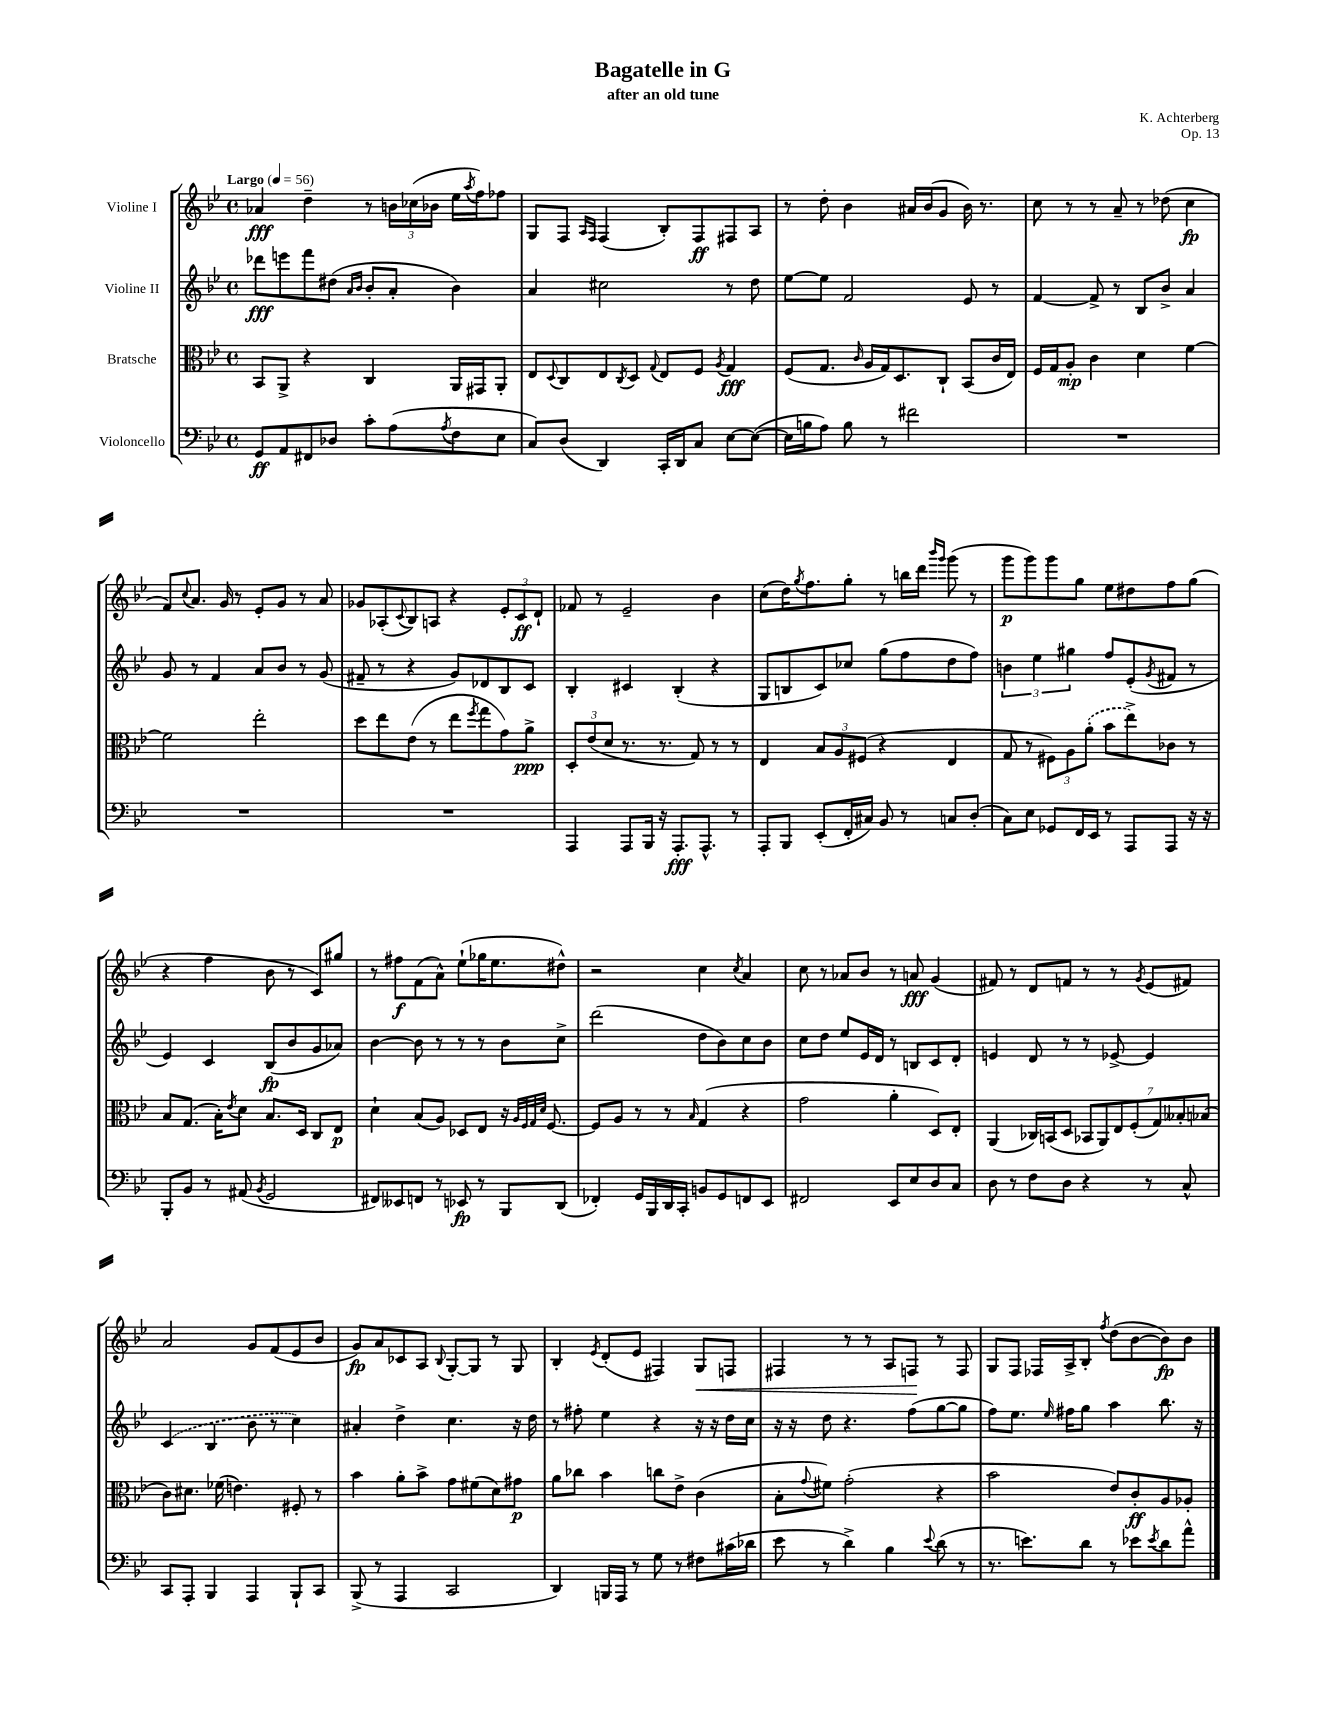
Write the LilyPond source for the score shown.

\header { title = "Bagatelle in G" composer = "K. Achterberg" subtitle = "after an old tune" opus = "Op. 13" }
<<
\new StaffGroup <<
\new Staff = "s0" \with { instrumentName = "Violine I" } {
    \clef treble \key bes \major \defaultTimeSignature \time 4/4 \tempo "Largo" 4 = 56
    aes'4\fff d''4-- r8 \tuplet 3/2 { b'16 ces''16( bes'16 } ees''16 \acciaccatura { a''8 } f''16) fes''8 |
    g8 f8 \grace { a16 f16 } f4( bes8-.) f8\ff fis8 a8 |
    r8 d''8-. bes'4 ais'16 bes'16( g'8 bes'16) r8. |
    c''8 r8 r8 a'8-- r8 des''8( c''4\fp |
    f'8) \appoggiatura { c''8 } a'8. g'16 r8 ees'8-. g'8 r8 a'8 |
    ges'8 aes8-.( \appoggiatura { c'8 } bes8) a8 r4 \tuplet 3/2 { ees'8-. c'8\ff d'8-! } |
    fes'8 r8 ees'2-- bes'4 |
    c''8( d''16) \acciaccatura { g''8 } f''8. g''8-. r8 b''16 d'''16 \grace { bes'''16 g'''16 } g'''8( r8 |
    g'''8\p g'''8) g'''8 g''8 ees''8 dis''8 f''8 g''8( |
    r4 f''4 bes'8 r8 c'8) gis''8 |
    r8 fis''8\f f'8( a'8-^) ees''8-!( ges''16 ees''8. dis''8-^) |
    r2 c''4 \acciaccatura { c''8 } a'4 |
    c''8 r8 aes'8 bes'8 r8 a'8\fff g'4( |
    fis'8) r8 d'8 f'8 r8 r8 \acciaccatura { g'8 } ees'8( fis'8) |
    a'2 g'8 f'8( ees'8 bes'8 |
    g'8\fp) a'8 ces'8 a8 \appoggiatura { bes8 } g8~-. g8 r8 g8 |
    bes4-. \acciaccatura { ees'8 } d'8-.( ees'8 fis4) g8\< f8 |
    fis4 r8 r8 a8 f8\! r8 f8 |
    g8 f8 fes16 a16-> bes8-. \acciaccatura { f''8 } d''8( bes'8~ bes'8\fp) bes'8 \bar "|." |
}
\new Staff = "s1" \with { instrumentName = "Violine II" } {
    \clef treble \key bes \major \defaultTimeSignature \time 4/4
    des'''8\fff e'''8 f'''8 dis''8( \grace { a'16 bes'16 } bes'8-. a'8-. bes'4) |
    a'4 cis''2 r8 d''8 |
    ees''8~ ees''8 f'2 ees'8 r8 |
    f'4~ f'8-> r8 bes8 bes'8-> a'4 |
    g'8 r8 f'4 a'8 bes'8 r8 g'8( |
    fis'8-- r8 r4 g'8) des'8 bes8 c'8 |
    bes4-. cis'4 bes4-.( r4 |
    g8 b8 c'8) ces''8 g''8( f''8 d''8 f''8) |
    \tuplet 3/2 { b'4 ees''4 gis''4 } f''8 ees'8-.( \acciaccatura { g'8 } fis'8 r8 |
    ees'4) c'4 bes8\fp( bes'8 g'8 aes'8) |
    bes'4~ bes'8 r8 r8 r8 bes'8 c''8-> |
    d'''2( d''8 bes'8) c''8 bes'8 |
    c''8 d''8 ees''8 ees'16 d'16 r8 b8 c'8 d'8-. |
    e'4 d'8 r8 r8 ees'8~-> ees'4 |
    \once \slurDashed c'4( bes4 bes'8 r8 c''4) |
    ais'4-. d''4-> c''4. r16 d''16 |
    r8 fis''8-. ees''4 r4 r16 r16 d''16 c''16 |
    r16 r16 d''8 r4. f''8( g''8~ g''8 |
    f''8) ees''8. \grace { ees''16 } fis''16 g''8 a''4 bes''8. r16 \bar "|." |
}
\new Staff = "s2" \with { instrumentName = "Bratsche" } {
    \clef alto \key bes \major \defaultTimeSignature \time 4/4
    bes,8 a,8-> r4 c4 a,16 gis,16 a,8-. |
    ees8 \appoggiatura { d8 } c8 ees8 \acciaccatura { c8 } d8 \appoggiatura { g8 } ees8 f8 \acciaccatura { a8 } g4\fff |
    f8( g8. \grace { c'16 } a16 g16) d8. c8-! bes,8( c'16 ees16) |
    f16 g16 a8-.\mp c'4 d'4 f'4~ |
    f'2 ees''2-. |
    d''8 ees''8 ees'8( r8 ees''8 \acciaccatura { f''8 } g''8 g'8) a'8->\ppp |
    \tuplet 3/2 { d8-. ees'8( d'8 } r8. r8. g8) r8 r8 |
    ees4 \tuplet 3/2 { bes8 a8 fis8( } r4 ees4 |
    g8 r8 \tuplet 3/2 { fis8) a8 \once \slurDashed a'8-.( } bes'8 ees''8->) ces'8 r8 |
    bes8 g8.( bes16-.) \acciaccatura { ees'8 } d'8 bes8. d16 c8 ees8\p |
    d'4-! bes8( a8) des8 ees8 r16 \grace { a32 f32 g32 d'32 } f8.~ |
    f8 a8 r8 r8 \grace { bes16 } g4( r4 |
    g'2 a'4-. d8) ees8-. |
    a,4( ces16) b,16( d8 \tuplet 7/4 { bes,8 a,8) ees8 f8-.( g8) beses8-. bes8( } |
    c'8) dis'8. fes'16( e'4.) fis8-. r8 |
    bes'4 a'8-. bes'8-> g'8 fis'8( d'8) gis'8\p |
    a'8 ces''8 bes'4 c''8 ees'8-> c'4( |
    bes8-. \appoggiatura { g'8 } fis'8) g'2-.( r4 |
    bes'2 ees'8) c'8-.\ff a8 aes8-. \bar "|." |
}
\new Staff = "s3" \with { instrumentName = "Violoncello" } {
    \clef bass \key bes \major \defaultTimeSignature \time 4/4
    g,8\ff a,8 fis,8 des8 c'8-. a8( \acciaccatura { a8 } f8 ees8 |
    c8) d8( d,4) c,16-. d,16 c8 ees8~ ees8~( |
    ees16 b16 a8) b8 r8 fis'2 |
    R1 |
    R1 |
    R1 |
    a,,4 a,,8 bes,,16 r16 a,,8.-.\fff a,,8.-^ r8 |
    a,,8-. bes,,8 ees,8-.( f,16-. cis16) bes,8 r8 c8 d8-.( |
    c8) ees8 ges,8 f,16 ees,16 r8 a,,8 a,,8 r16 r16 |
    bes,,8-. bes,8 r8 ais,8( \acciaccatura { bes,8 } g,2 |
    fis,8) eeses,8 f,8 r8 ees,8\fp r8 bes,,8 d,8( |
    fes,4-.) g,16 bes,,16 d,16 c,16-. b,8 g,8 f,8 ees,8 |
    fis,2 ees,8 ees8 d8 c8 |
    d8 r8 f8 d8 r4 r8 c8-^ |
    c,8 a,,8-. bes,,4 a,,4 bes,,8-! c,8 |
    bes,,8->( r8 a,,4 c,2 |
    d,4) b,,16 a,,16 r8 g8 r8 fis8 cis'16( des'16 |
    ees'8 r8 d'4->) bes4 \appoggiatura { ees'8 } d'8( r8 |
    r8. e'8.) d'8 r8 ees'8 \acciaccatura { ees'8 } d'8 a'8-^ \bar "|." |
}
>>
>>
\layout { \context { \Score \remove "Bar_number_engraver" } }
